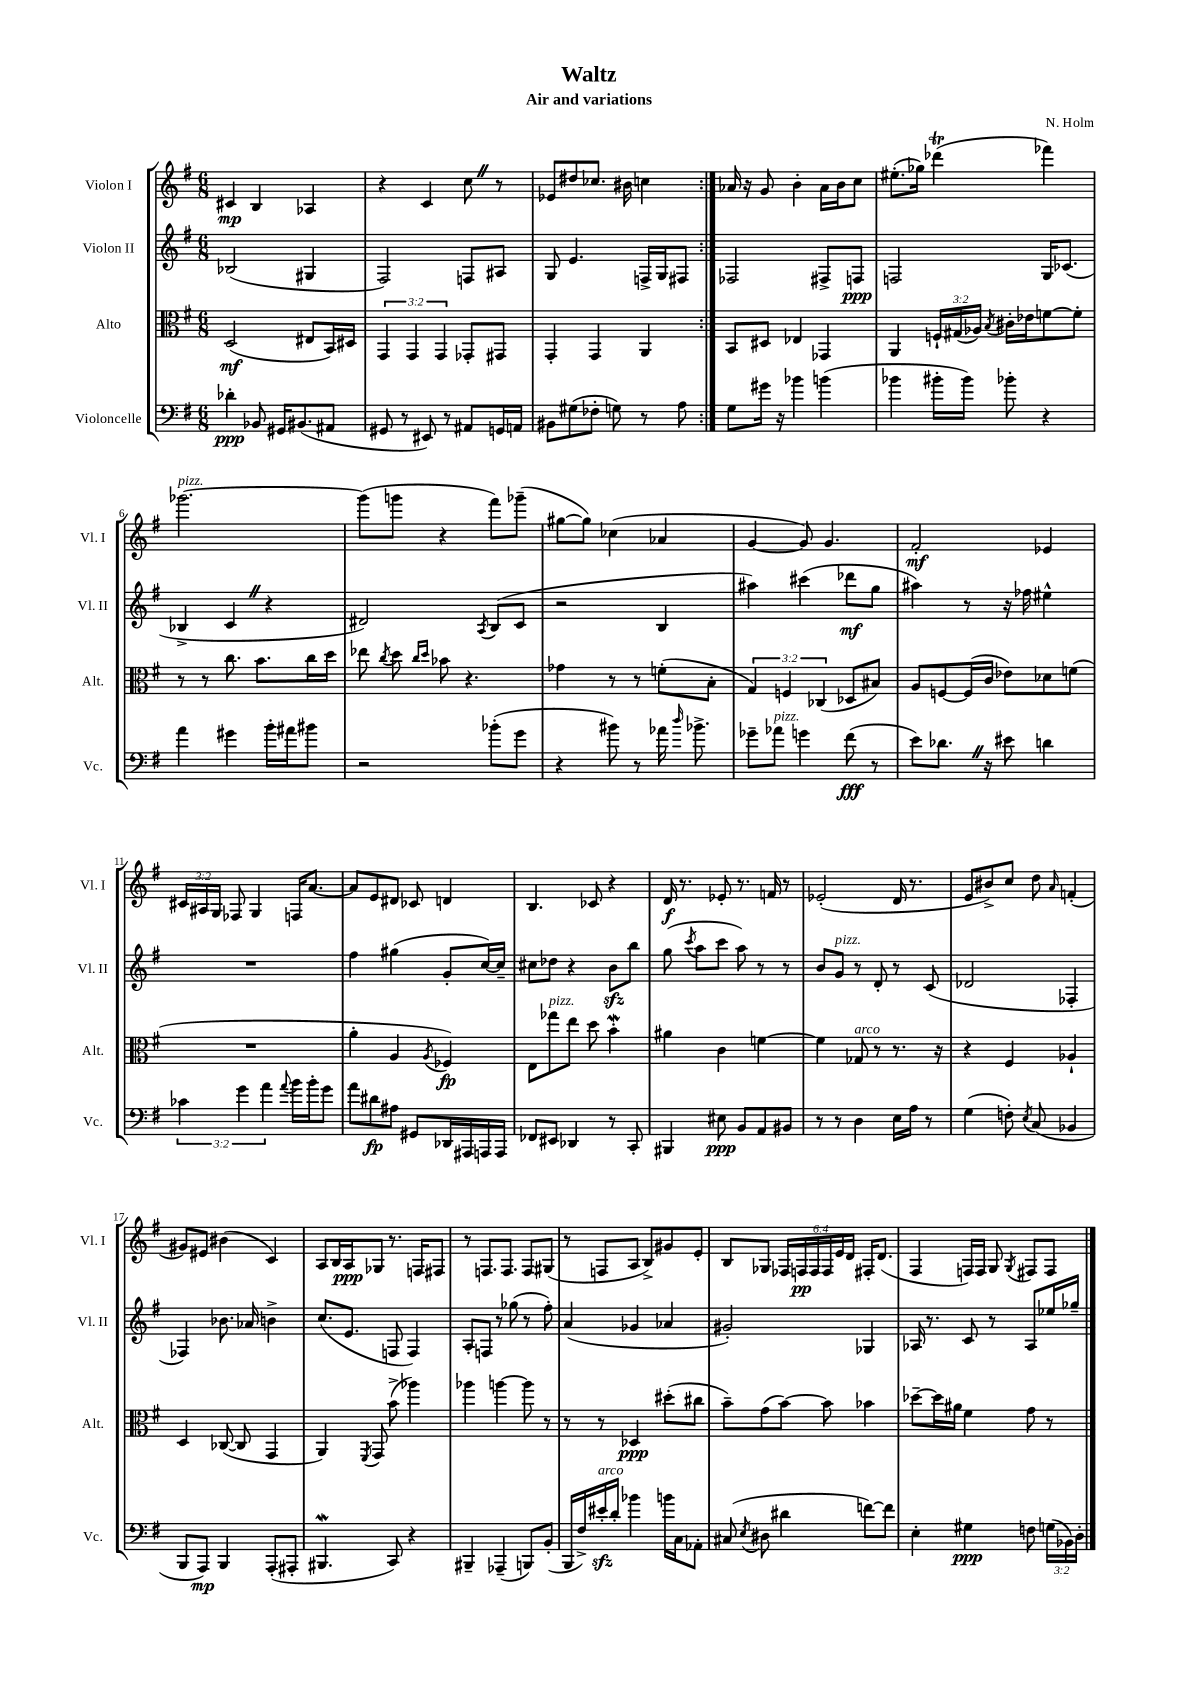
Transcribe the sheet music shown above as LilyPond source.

\header { title = "Waltz" composer = "N. Holm" subtitle = "Air and variations" }
<<
\new StaffGroup <<
\new Staff = "s0" \with { instrumentName = "Violon I" shortInstrumentName = "Vl. I" } {
    \clef treble \key g \major \numericTimeSignature \time 6/8 \override Staff.TupletNumber.text = #tuplet-number::calc-fraction-text
    \autoBeamOff \repeat volta 2 { cis'4\mp b4 aes4 |
    r4 c'4 c''8 \once \override BreathingSign.text = \markup { \musicglyph "scripts.caesura.straight" } \breathe r8 |
    ees'8[ dis''8 ces''8.] bis'16 c''4 | }
    aes'16 r16 g'8 b'4-. aes'16[ b'16 c''8] |
    eis''8.[-.( ges''16]) des'''4\trill( fes'''4) |
    ges'''2.~^\markup { \italic "pizz." } |
    ges'''8[( g'''8] r4 fis'''8[) ges'''8]--( |
    gis''8[~ gis''8]) ces''4( aes'4 |
    g'4~ g'8) g'4. |
    fis'2-.\mf ees'4 |
    \tuplet 3/2 { cis'16[ ais16 g16] } fes8 g4 f16[ a'8.]~ |
    a'8[ e'8 dis'8] ces'8 d'4 |
    b4. ces'8 r4 |
    d'16\f r8. ees'8-. r8. f'16 r8 |
    ees'2-.( d'16 r8. |
    e'8[ bis'8->) c''8] d''8 \grace { a'16 } f'4-.( |
    gis'8[) eis'8] bis'4( c'4) |
    a8[ b16 a16\ppp ges8] r8. f16[ fis8] |
    r8 f8.[ f8.] f8[ gis8]( |
    r8 f8[ a8] b8[->) gis'8 e'8]-. |
    b8[ ges8] \tuplet 6/4 { fes16[ f16\pp f16 f16 e'16 d'16] } fis16[-. d'8.]( |
    fis4 f16[) f16] g8 \acciaccatura { g8 } fis8[ fis8] \bar "|." |
}
\new Staff = "s1" \with { instrumentName = "Violon II" shortInstrumentName = "Vl. II" } {
    \clef treble \key g \major \numericTimeSignature \time 6/8
    \autoBeamOff \repeat volta 2 { bes2( gis4 |
    fis2) f8[ ais8] |
    g8 e'4. f16[-> g16 fis8] | }
    fes2 fis8[-> f8]\ppp |
    f2 g16[ ces'8.]( |
    bes4-> c'4 \once \override BreathingSign.text = \markup { \musicglyph "scripts.caesura.straight" } \breathe r4 |
    dis'2) \acciaccatura { a8 } b8[( c'8] |
    r2 b4 |
    ais''4) cis'''4( des'''8[\mf g''8] |
    ais''4) r8 r16 fes''16 eis''4-^ |
    R2. |
    fis''4 gis''4( g'8[-. c''16~) c''16]-- |
    cis''8[ des''8] r4 b'8[\sfz b''8] |
    g''8( \acciaccatura { c'''8 } a''8[ c'''8] a''8) r8 r8 |
    b'8[ g'8]^\markup { \italic "pizz." } r8 d'8-. r8 c'8( |
    des'2 fes4-. |
    fes4) bes'8. aes'16 b'4-> |
    c''8.[( e'8.] f8 f4) |
    a8[-. f8] r8 ges''8( r8 fis''8-.) |
    a'4( ges'4 aes'4 |
    gis'2-.) ges4 |
    aes16 r8. c'8 r8 aes8[ ees''16 ges''16]-- \bar "|." |
}
\new Staff = "s2" \with { instrumentName = "Alto" shortInstrumentName = "Alt." } {
    \clef alto \key g \major \numericTimeSignature \time 6/8 \override Staff.TupletNumber.text = #tuplet-number::calc-fraction-text
    \autoBeamOff \repeat volta 2 { d2\mf( eis8[ b,16) dis16] |
    \tuplet 3/2 { g,4 g,4 g,4 } ges,8[-. gis,8] |
    g,4-. g,4 a,4 | }
    b,8[ dis8] ees4 ges,4 |
    a,4 \tuplet 3/2 { f16[-! gis16( aes16]) } \acciaccatura { b8 } cis'16[-. ees'16 f'8~ f'8]-. |
    r8 r8 c''8. b'8.[ c''16 d''16] |
    ees''8 \acciaccatura { c''8 } d''8 \grace { c''16[ d''16] } bes'8 r4. |
    ges'4 r8 r8 f'8[-.( b8]-. |
    \tuplet 3/2 { g4) f4 ces4( } des8[ bis8]) |
    a8[ f8~ f16( c'16] ees'8[) des'8 f'8]( |
    R2. |
    a'4-. a4 \acciaccatura { a8 } fes4\fp) |
    e8[ ges''8^\markup { \italic "pizz." } e''8] d''8 b'4-.\mordent |
    ais'4 c'4 f'4~ |
    f'4 ges8^\markup { \italic "arco" } r8 r8. r16 |
    r4 fis4 aes4-! |
    d4 ces8~( ces8 g,4 |
    a,4) \acciaccatura { fis,8 } g,8 b'8->( aes''4) |
    aes''4 a''4~ a''8 r8 |
    r8 r8 des4\ppp dis''8[-.( cis''8] |
    b'8[--) g'8( b'8]~) b'8 bes'4 |
    des''8[~-- des''16 ais'16] fis'4 g'8 r8 \bar "|." |
}
\new Staff = "s3" \with { instrumentName = "Violoncelle" shortInstrumentName = "Vc." } {
    \clef bass \key g \major \numericTimeSignature \time 6/8 \override Staff.TupletNumber.text = #tuplet-number::calc-fraction-text
    \autoBeamOff \repeat volta 2 { des'4-.\ppp bes,8 gis,16[ bis,8.( ais,8] |
    gis,8 r8 eis,8) r8 ais,8[ g,16 a,16] |
    bis,8[ gis8( fes8]-. g8) r8 a8 | }
    g8[ gis'16] r16 bes'4 b'4( |
    bes'4 bis'16[-. bis'16]) bes'8-. r4 |
    a'4 gis'4 b'16[-. ais'16 bis'8] |
    r2 bes'8[-.( g'8] |
    r4 bis'8) r8 aes'16 \grace { d''16 } bes'8.-> |
    ges'8[-- aes'8]^\markup { \italic "pizz." } g'4 fis'8\fff( r8 |
    e'8[) des'8.] \once \override BreathingSign.text = \markup { \musicglyph "scripts.caesura.straight" } \breathe r16 eis'8 d'4 |
    \tuplet 3/2 { ces'4 g'4 a'4 } \appoggiatura { a'8 } b'16[ b'16-. g'8] |
    a'8[ dis'8\fp ais8] gis,8[ des,16 ais,,16 a,,16 a,,16] |
    fes,8[ eis,8] des,4 r8 c,8-. |
    bis,,4 eis8\ppp b,8[ a,8 bis,8] |
    r8 r8 d4 e16[ a16] r8 |
    g4( f8-.) \acciaccatura { e8 } c8( bes,4 |
    b,,8[ a,,8]\mp) b,,4 a,,8[-.( ais,,8]-. |
    bis,,4.\mordent c,8) r4 |
    bis,,4-- aes,,4--( b,,8[) b,8]-.( |
    b,,16[ fis16->) eis'16-.\sfz^\markup { \italic "arco" } d'16]-. bes'4 b'16[ c16 aes,8]-. |
    cis8( \acciaccatura { e8 } dis8 dis'4 f'8[~) f'8] |
    e4-. gis4\ppp f8 \tuplet 3/2 { g16[( bes,16) d16]-. } \bar "|." |
}
>>
>>
